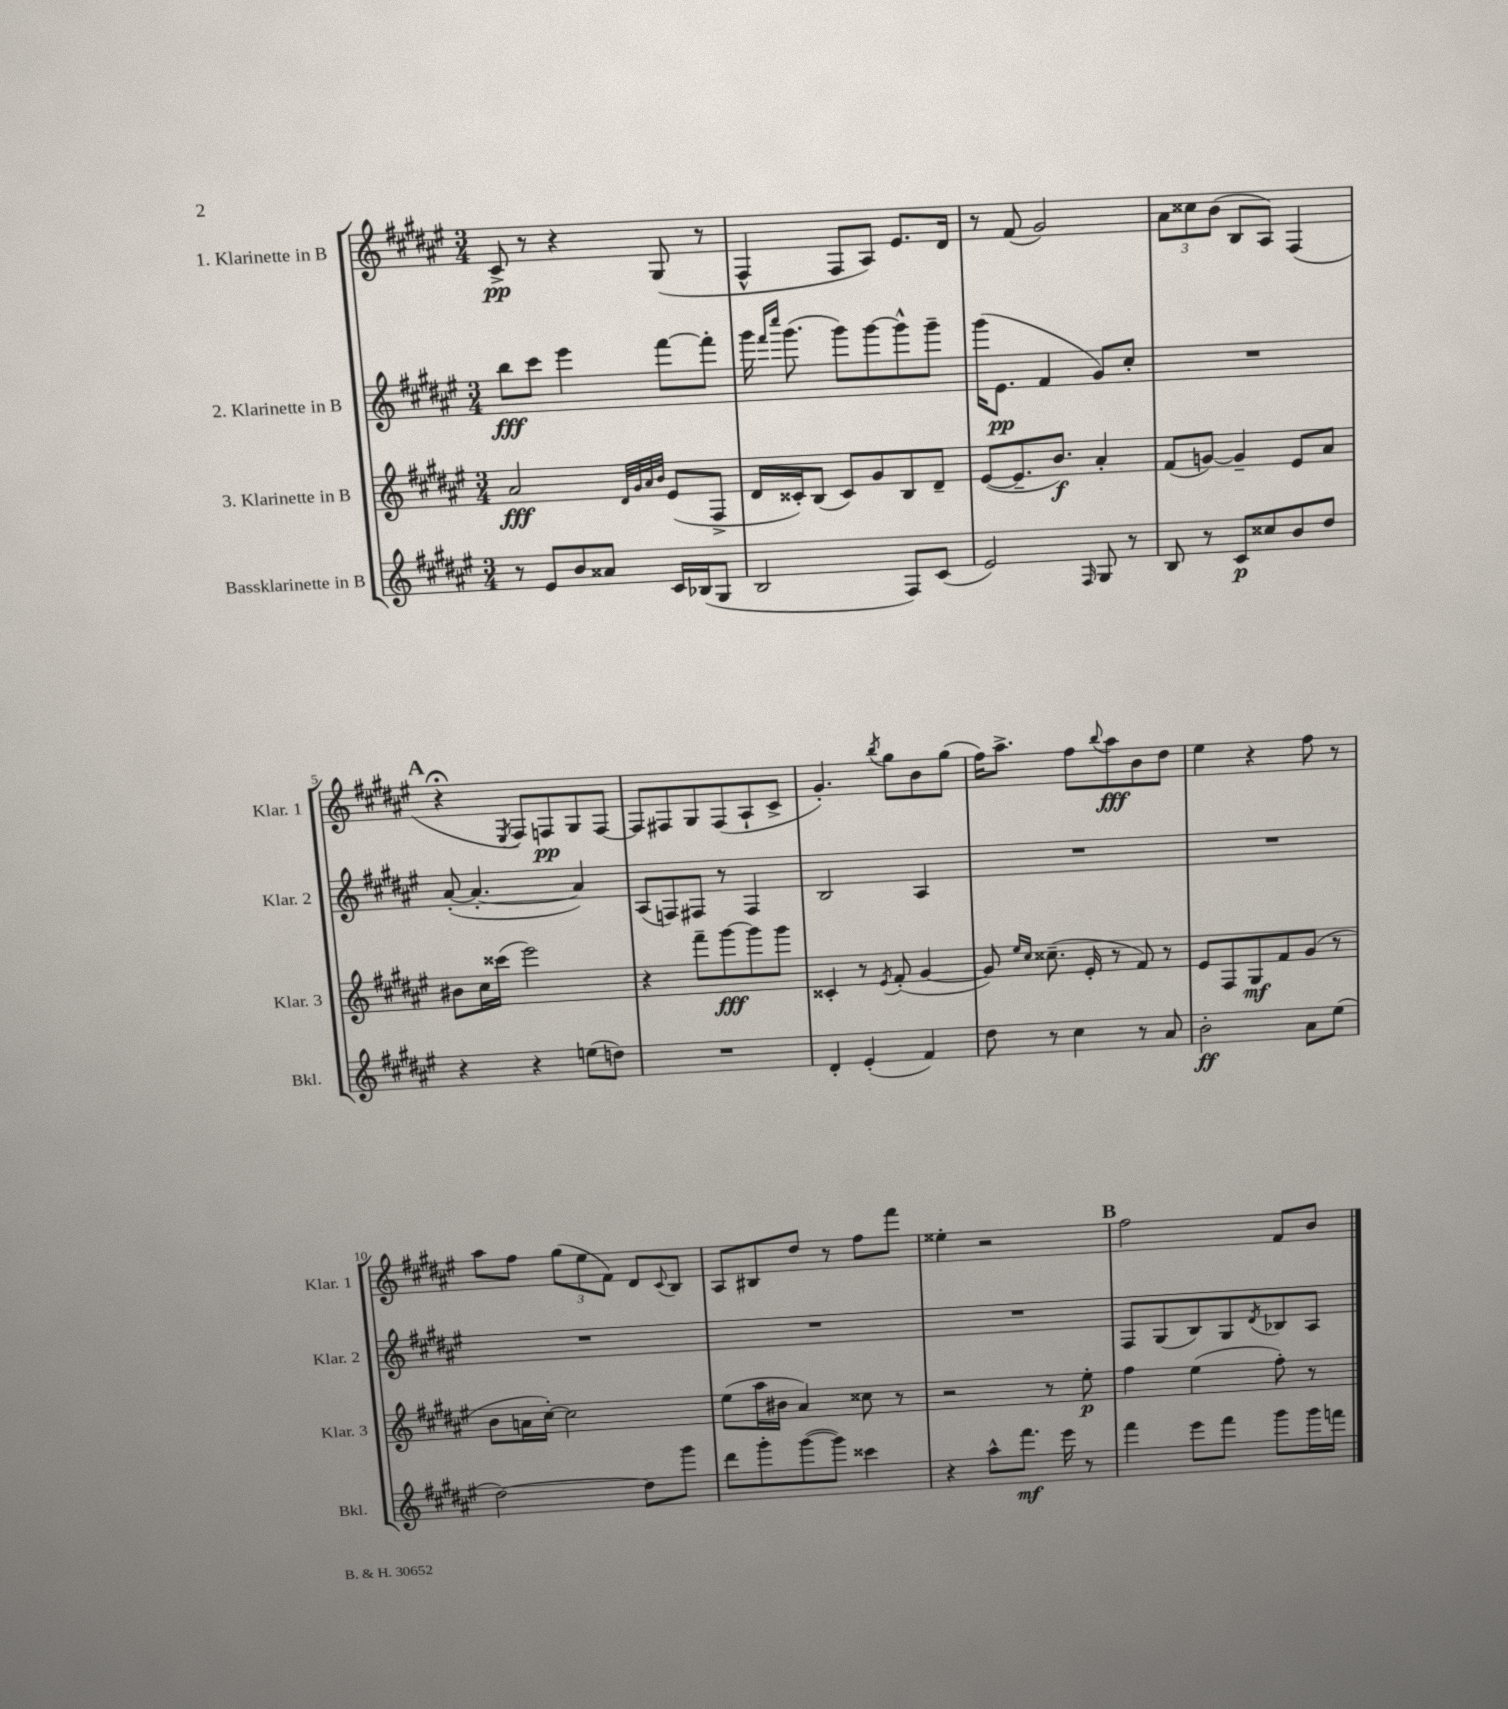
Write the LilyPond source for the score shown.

<<
\new StaffGroup <<
\new Staff = "s0" \with { instrumentName = "1. Klarinette in B" shortInstrumentName = "Klar. 1" } {
    \clef treble \key fis \major \numericTimeSignature \time 3/4
    cis'8->\pp r8 r4 gis8( r8 |
    fis4-^ fis8 ais8) eis'8. dis'16 |
    r8 fis'8( gis'2) |
    \tuplet 3/2 { ais'8 cisis''8 b'8( } b8 ais8) fis4( |
    \mark \markup { \bold "A" } r4\fermata \acciaccatura { eis8 } fis8) f8\pp gis8 f8~ |
    f8 fis8 gis8 fis8( ais8-! cis'8-> |
    gis'4.-.) \acciaccatura { b''8 } gis''8 b'8 gis''8( |
    fis''16) ais''8.-> fis''8 \appoggiatura { b''8 } ais''8\fff b'8 dis''8 |
    eis''4 r4 fis''8 r8 |
    ais''8 fis''8 \tuplet 3/2 { gis''8( eis''8 fis'8) } dis'8 \appoggiatura { cis'8 } b8 |
    ais8 bis8 dis''8 r8 fis''8 fis'''8 |
    eisis''4-. r2 |
    \mark \markup { \bold "B" } fis''2 fis'8 b'8 \bar "|." |
}
\new Staff = "s1" \with { instrumentName = "2. Klarinette in B" shortInstrumentName = "Klar. 2" } {
    \clef treble \key fis \major \numericTimeSignature \time 3/4
    b''8\fff cis'''8 eis'''4 fis'''8~ fis'''8-. |
    gis'''16 \grace { fis'''16 cis''''16 } gis'''8.( gis'''8) gis'''8~ gis'''8-^ gis'''8-- |
    gis'''16( eis'8.\pp fis'4 gis'8) cis''8-. |
    R2. |
    \mark \markup { \bold "A" } ais'8~-.( ais'4.~-. ais'4) |
    ais8( f8) fis8 r8 fis4 |
    b2 ais4 |
    R2. |
    R2. |
    R2. |
    R2. |
    R2. |
    \mark \markup { \bold "B" } fis8 gis8( b8) gis8 \acciaccatura { dis'8 } bes8 ais8 \bar "|." |
}
\new Staff = "s2" \with { instrumentName = "3. Klarinette in B" shortInstrumentName = "Klar. 3" } {
    \clef treble \key fis \major \numericTimeSignature \time 3/4
    ais'2\fff \grace { dis'32 gis'32 ais'32 b'32 } eis'8( fis8-> |
    dis'16 cisis'16-.) b8( cisis'8) gis'8 b8 dis'8-- |
    eis'8~( eis'8.-- b'8.\f) ais'4-. |
    fis'8( g'8~) g'4-- eis'8 ais'8 |
    \mark \markup { \bold "A" } bis'8 cis''16 cisis'''16( eis'''2) |
    r4 fis'''8-- gis'''8~\fff gis'''8 gis'''8 |
    cisis'4-. r8 \acciaccatura { eis'8 } fis'8-.( gis'4~ |
    gis'8) \grace { eis''16 cis''16 } cisis''8.--( eis'16-. r8 fis'8) r8 |
    eis'8 fis8 gis8\mf fis'8 gis'8( r8 |
    b'8 a'16 cis''16~-.) cis''2 |
    eis''8( ais''16 bis'16 ais'4) cisis''8 r8 |
    r2 r8 eis''8-.\p |
    \mark \markup { \bold "B" } fis''4 eis''4( fis''8-.) r8 \bar "|." |
}
\new Staff = "s3" \with { instrumentName = "Bassklarinette in B" shortInstrumentName = "Bkl." } {
    \clef treble \key fis \major \numericTimeSignature \time 3/4
    r8 eis'8 b'8 aisis'8 cis'16 bes16( gis8 |
    b2 fis8) cis'8( |
    eis'2) \grace { fis16 } gis8 r8 |
    b8 r8 cis'8\p cisis''8 b'8 dis''8 |
    \mark \markup { \bold "A" } r4 r4 e''8( d''8) |
    R2. |
    dis'4-. eis'4-.( fis'4) |
    dis''8 r8 cis''4 r8 ais'8 |
    b'2-.\ff ais'8 eis''8( |
    dis''2~) dis''8 gis'''8 |
    dis'''8 gis'''8-. gis'''8~( gis'''8) cisis'''4 |
    r4 ais''8-^ fis'''8.\mf eis'''16 r8 |
    \mark \markup { \bold "B" } fis'''4 eis'''8 fis'''8 gis'''8 gis'''16 f'''16 \bar "|." |
}
>>
>>
